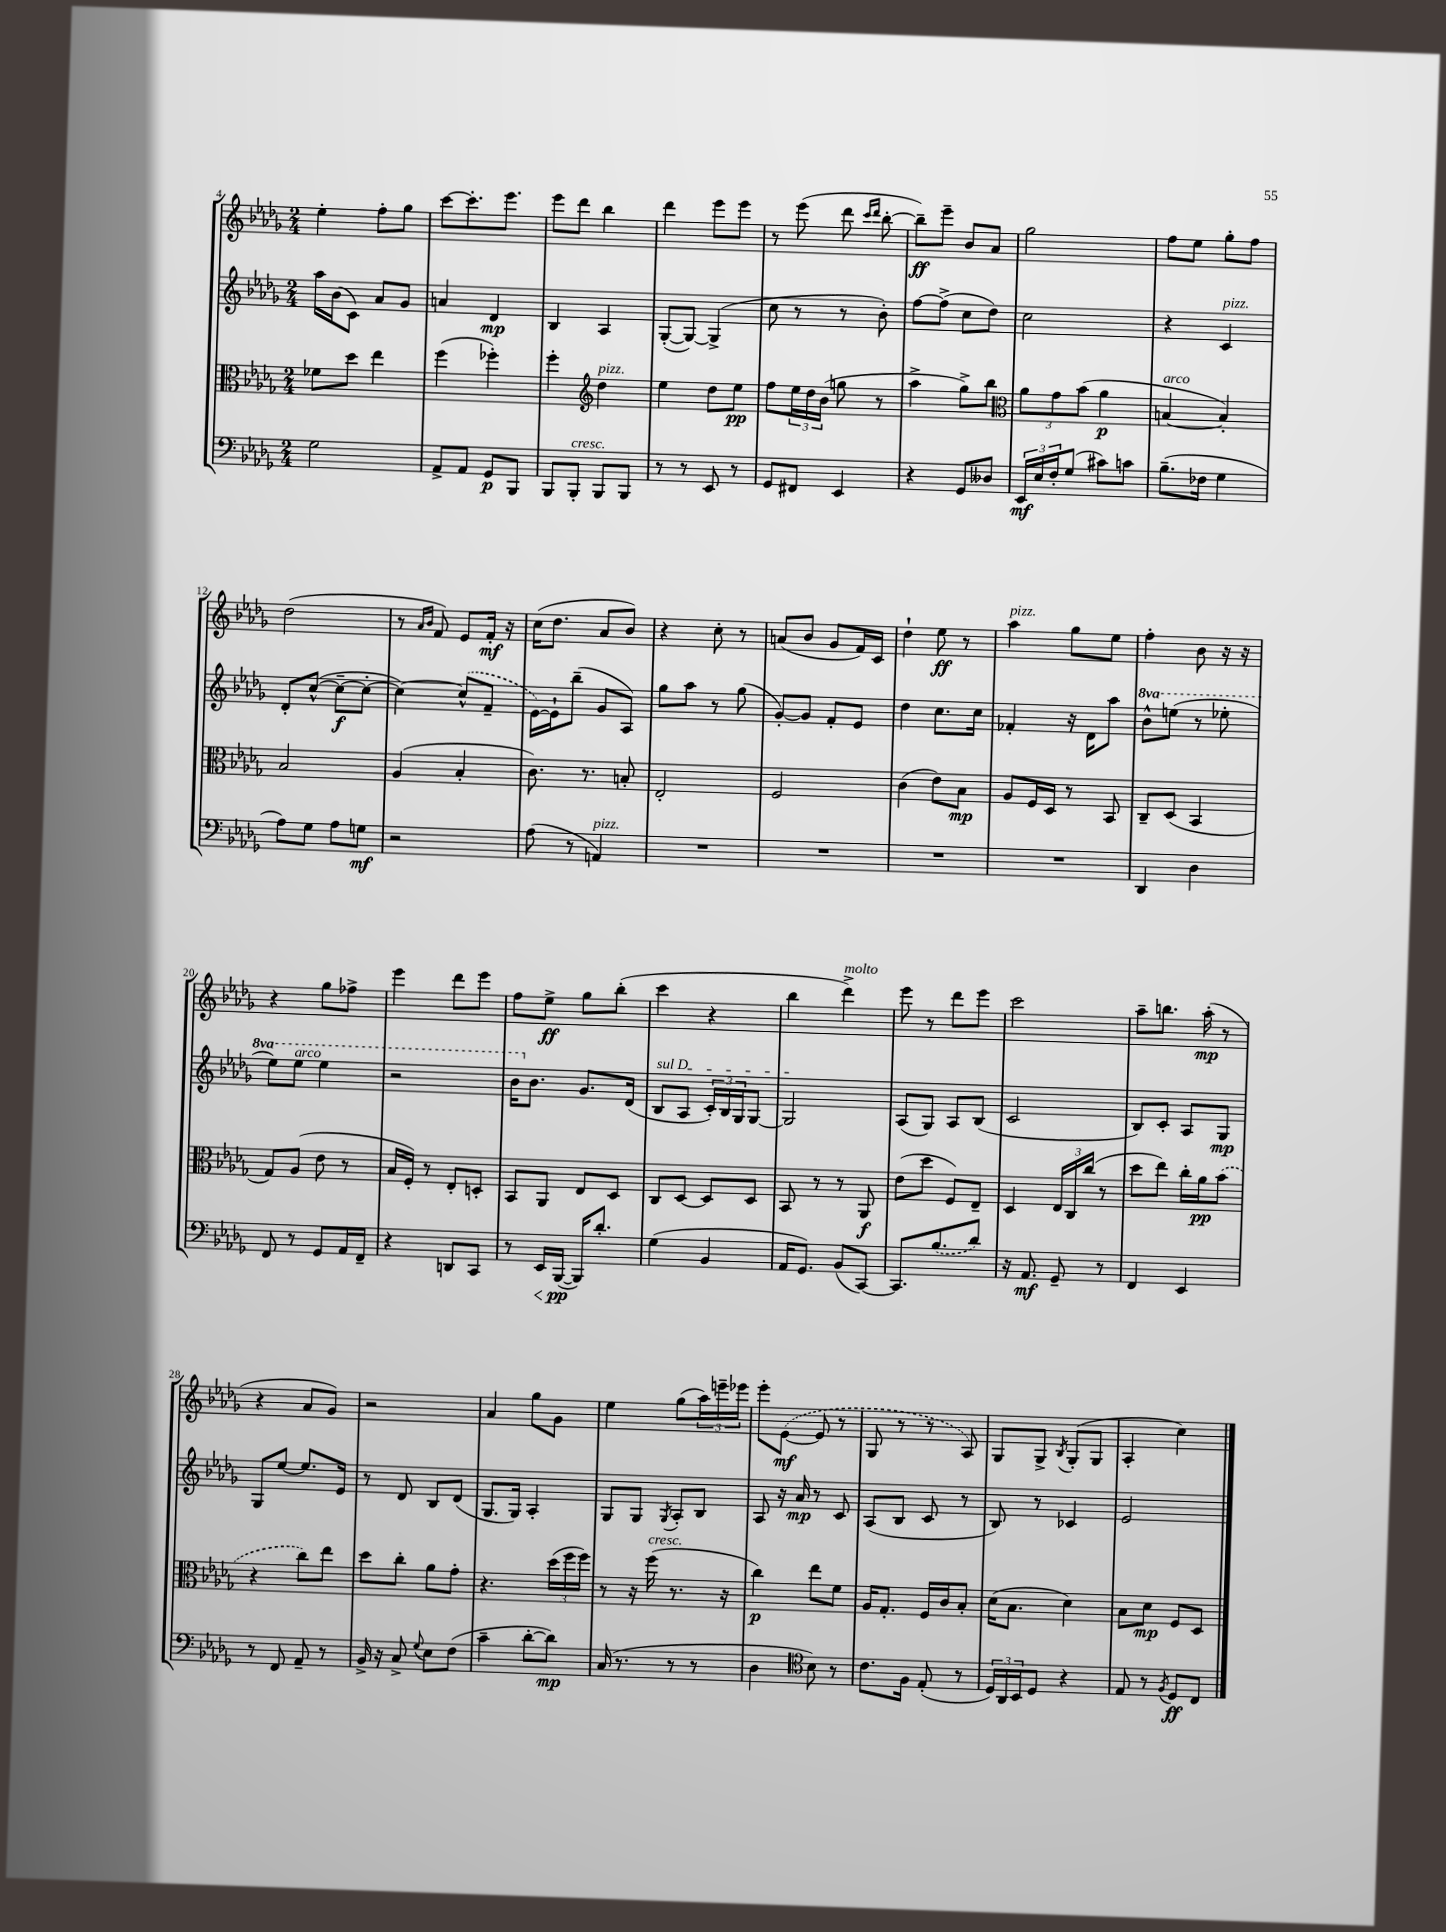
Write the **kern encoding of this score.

**kern	**kern	**kern	**kern
*staff4	*staff3	*staff2	*staff1
*clefF4	*clefC3	*clefG2	*clefG2
*k[b-e-a-d-g-]	*k[b-e-a-d-g-]	*k[b-e-a-d-g-]	*k[b-e-a-d-g-]
*M2/4	*M2/4	*M2/4	*M2/4
2G-	8f-	16aa-	4ee-'
.	.	(16b-	.
.	8dd-	8c)	.
.	4ee-	8a-	8ff'
.	.	8g-	8gg-
=	=	=	=
8AA-^	(4ff	4a	[8ccc
8AA-	.	.	8.ccc']
8GG-	4ff-')	4d-	.
.	.	.	8.eee-
8BBB-	.	.	.
=	=	=	=
8BBB-	4ff'	4B-	8eee-
8BBB-'	.	.	8ddd-
*	*clefG2	*	*
8BBB-	4dd-	4A-	4bb-
8BBB-	.	.	.
=	=	=	=
8r	4ee-	([8G-'	4ddd-
8r	.	8G-_)	.
8EE-	8dd-	(4G-^]	8eee-
8r	8ee-	.	8eee-
=	=	=	=
8GG-	8ff	8cc	8r
8FF#	24ee-	8r	(8eee-
.	24dd-	.	.
.	(24b-	.	.
4EE-	8gg	8r	8ddd-
.	.	.	16qqccc
.	.	.	16qqddd-
.	8r	8b-')	[8bb-'
=	=	=	=
4r	4aa-^	[8ff	8bb-~])
.	.	(8ff^]	8eee-~
8GG-	8gg-^)	8cc	8b-
8D--	8bb-	8dd-)	8a-
=	=	=	=
*	*clefC3	*	*
24EE-	12a-	2cc	2gg-
24E-	.	.	.
24F'	12g-	.	.
(8G-	.	.	.
.	(12b-	.	.
8c#)	4a-	.	.
8c	.	.	.
=	=	=	=
(8.B-~	[4B	4r	8ff
.	.	.	8ee-
16F-	.	.	.
4G-	4B'])	4c	8gg-'
.	.	.	8ff
=	=	=	=
8A-)	2B-	8d-'	(2dd-
8G-	.	([8cc^^	.
8A-	.	8cc~_	.
8G	.	8cc'_	.
=	=	=	=
2r	(4A-	4cc_)	8r
.	.	.	16qqa-
.	.	.	16qqb-
.	.	.	8f)
.	4B-'	(8cc^^]	8e-
.	.	8f~	16f'
.	.	.	16r
=	=	=	=
(8A-	8.c)	[16e-)	(16cc
.	.	16e-`]	8.dd-
8r	.	(8bb-~	.
.	8.r	.	.
4AA)	.	8g-	8a-
.	8B'	8A-)	8b-)
=	=	=	=
2r	2E-'	8gg-	4r
.	.	8aa-	.
.	.	8r	8cc'
.	.	(8gg-	8r
=	=	=	=
2r	2F	[8g-')	(8a
.	.	8g-]	8b-
.	.	8f'	8g-
.	.	8e-	16f)
.	.	.	16c
=	=	=	=
2r	(4c	4dd-	4dd-`
.	8e-)	8.cc	8ee-
.	8B-	.	8r
.	.	16cc	.
=	=	=	=
2r	8A-	4f-'	4aa-
.	16F	.	.
.	16D-	.	.
.	8r	16r	8gg-
.	.	16d-	.
.	8BB-	8aa-	8ee-
=	=	=	=
4DD-	8C~	8bb-^^	4ff'
.	(8D-	(8eee	.
4D-	4BB-	8r	8b-
.	.	8eee-'	16r
.	.	.	16r
=	=	=	=
8FF	8G-)	8eee-)	4r
8r	(8A-	8eee-	.
8GG-	8e-	4eee-	8gg-
16AA-	8r	.	8ff-^
16FF~	.	.	.
=	=	=	=
4r	16B-	2r	4eee-
.	16F')	.	.
.	8r	.	.
8DD	8E-'	.	8ddd-
8CC	8D'	.	8eee-
=	=	=	=
8r	8BB-	16bb-	8ff
.	.	8.b-	.
16EE-	8AA-	.	8ee-^
([16BBB-	.	.	.
16BBB-])	8E-	8.g-	8gg-
8.d-'	.	.	.
.	8D-	.	(8bb-'
.	.	(16d-	.
=	=	=	=
(4G-	8C	8B-	4ccc
.	[8D-	8A-	.
4BB-	8D-]	24c')	4r
.	.	24B-	.
.	.	24G-	.
.	8D-	[8G-	.
=	=	=	=
16AA-	8BB-	2G-]	4bb-
8.GG-)	.	.	.
.	8r	.	.
(8BB-	8r	.	4ddd-^)
[8CC)	8AA-	.	.
=	=	=	=
8.CC]	(8e-	(8A-	8eee-
.	8dd-	8G-)	8r
(8.B-	.	.	.
.	8F)	8A-	8ddd-
8d-)	8E-~	(8B-	8eee-
=	=	=	=
16r	4D-	2c	2ccc
8.AA-	.	.	.
8GG-~	24E-	.	.
.	24C	.	.
.	(24cc	.	.
8r	8r	.	.
=	=	=	=
4FF	8dd-	8B-)	8aa-~
.	8ee-)	8c'	8.bb
4EE-	16cc'	8A-	.
.	16a-	.	(16aa-'
.	(8b-	8G-	8r
=	=	=	=
8r	4r	8G-	4r
8FF	.	[8ee-	.
8AA-~	8cc)	8.ee-]	8a-
8r	8ee-	.	8g-)
.	.	16e-	.
=	=	=	=
16BB-^	8dd-	8r	2r
16r	.	.	.
8C^	8cc'	8d-	.
8qqG-	.	.	.
8E-	8a-	8B-	.
(8F	8g-'	(8d-	.
=	=	=	=
4c~	4.r	8.G-	4a-
.	.	16G-)	.
[8d-'	.	4A-'	8gg-
8d-])	(24dd-	.	8g-
.	24ff	.	.
.	24ff)	.	.
=	=	=	=
(16C	8r	8G-	4ee-
8.r	.	.	.
.	16r	8G-	.
.	(16ff	.	.
.	.	8qG-	.
8r	8.r	8A-'	(8gg-
8r	.	8B-	24aa-)
.	.	.	24eee~
.	16r	.	.
.	.	.	24eee-
=	=	=	=
4D-	4cc)	8A-	8eee-'
.	.	16r	([8e-
.	.	16a-	.
*clefC4	*	*	*
8B-)	8ee-	8r	8e-]
8r	8f	8c	8r
=	=	=	=
8.c	16A-	(8A-	8G-
.	8.G-'	.	.
.	.	8B-	8r
16F	.	.	.
(8E-'	16F	8c	8r
.	16c	.	.
8r	8B-'	8r	8A-)
=	=	=	=
24D-)	(16d-	8B-)	8G-
24AA-	.	.	.
.	8.B-	.	.
24BB-	.	.	.
8D-	.	8r	8G-^
.	.	.	8qB-
4r	4d-)	4c-	(8G-'
.	.	.	8G-
=	=	=	=
8E-	8B-	2e-	4A-'
8r	8d-	.	.
8qF	.	.	.
8D-	8F	.	4cc)
8C	8D-	.	.
==	==	==	==
*-	*-	*-	*-
